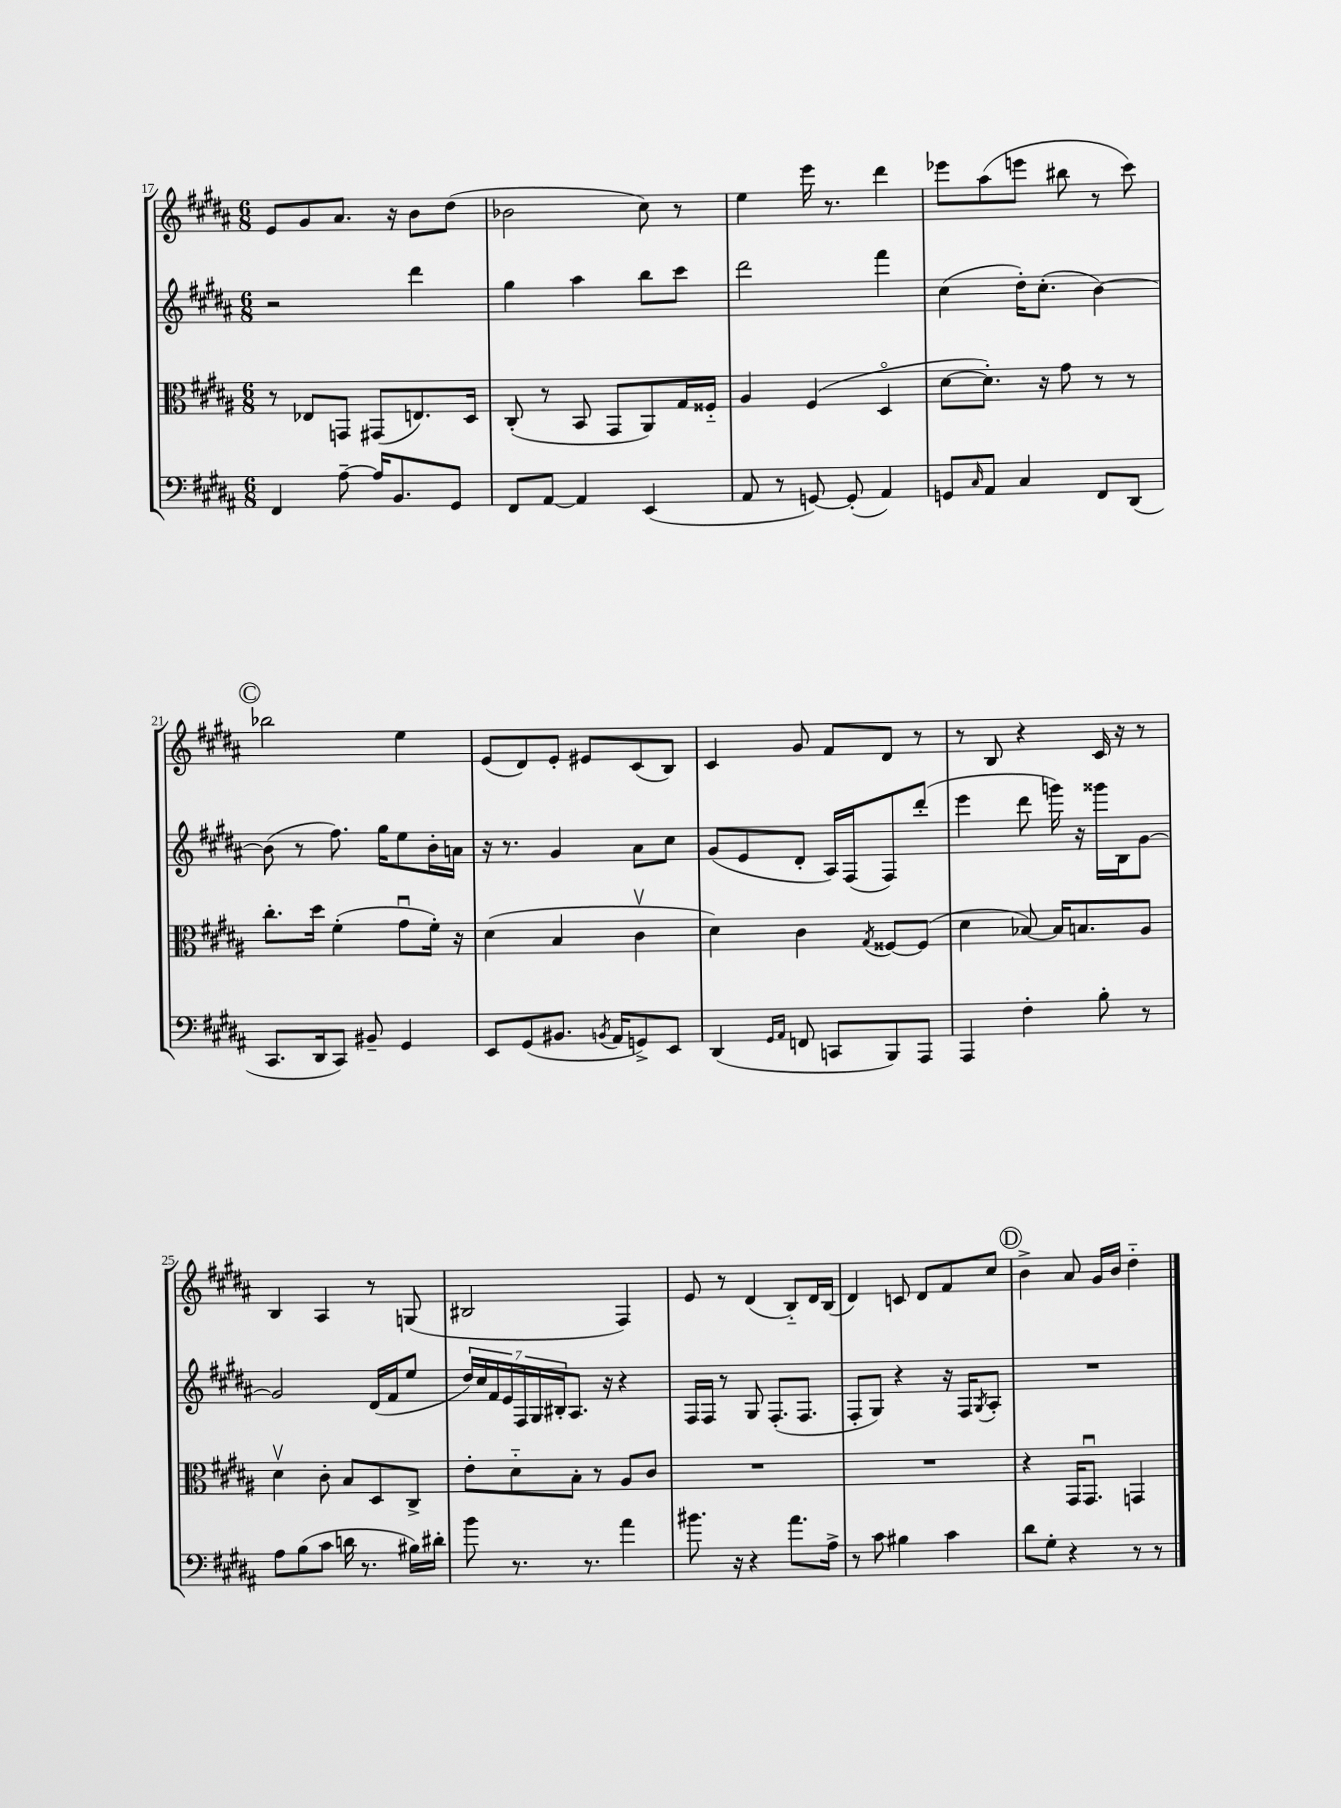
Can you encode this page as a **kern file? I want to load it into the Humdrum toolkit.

**kern	**kern	**kern	**kern
*part4	*part3	*part2	*part1
*staff4	*staff3	*staff2	*staff1
*clefF4	*clefC3	*clefG2	*clefG2
*k[f#c#g#d#a#]	*k[f#c#g#d#a#]	*k[f#c#g#d#a#]	*k[f#c#g#d#a#]
*M6/8	*M6/8	*M6/8	*M6/8
=17	=17	=17	=17
4FF#/	8r	2r	8e/L
.	8E-X/L	.	8g#/
[8A#~\	8GGn/J	.	8.a#/J
16A#/KL]	(8GG#X/L	.	.
8.BB/	.	.	16r
.	8.En/)	4ddd#\	8b\L
8GG#/J	.	.	(8dd#\J
.	16D#/Jk	.	.
=18	=18	=18	=18
8FF#/L	(8C#'/	4gg#\	2b-X\
[8AA#/J	8r	.	.
4AA#/]	8BB/	4aa#\	.
.	8GG#/L	.	.
(4EE/	8AA#/)	8bb\L	8cc#\)
.	16G#/L	8ccc#\J	8r
.	16F##X/JJ	.	.
=19	=19	=19	=19
8AA#/	4A#/	2ddd#\	4ee\
8r	.	.	.
[8GGn/)	(4F#/	.	16eee\
.	.	.	8.r
(8GG'/]	.	.	.
4AA#/)	4D#/	4fff#\	4ddd#\
=20	=20	=20	=20
8GGn/L	[8d#\L	(4cc#\	8eee-X\L
16qqC#/	.	.	.
8AA#/J	8.d#'\J])	.	(8aa#\
4C#/	.	16dd#'\KL)	8eeen\J
.	16r	(8.cc#'\J	.
.	8g#\	.	8bb#X\
8FF#/L	8r	[4b\)	8r
(8DD#/J	8r	.	8ccc#\)
!!LO:LB:g=z
!!LO:REH:place=s1:t=C
=21	=21	=21	=21
8.CC#/L	8.cc#'\L	(8b\]	2bb-X\
.	.	8r	.
16DD#/k	16dd#\Jk	.	.
8CC#/J)	(4f#'\	8.ff#\)	.
8BB#X~/	.	.	.
.	.	16gg#\KL	.
4GG#/	8g#u\L	8ee\	4ee\
.	16f#'\Jk)	16b'\L	.
.	16r	16an\JJ	.
=22	=22	=22	=22
8EE/L	(4d#\	16r	(8e/L
.	.	8.r	.
(8GG#/	.	.	8d#/)
8.BB#X/J	4B/	4g#/	8e'/J
.	.	.	8e#X/L
8qBBn/	.	.	.
16AA#/KL	.	.	.
8GGn^/)	4c#v\	8a#\L	(8c#/
8EE/J	.	8cc#\J	8B/J)
=23	=23	=23	=23
(4DD#/	4d#\)	(8g#/L	4c#/
.	.	8e/	.
16qqGG#/LL	.	.	.
16qqAA#/JJ	.	.	.
8FFn/	4c#\	8d#'/J	8g#/
8CCn/L	.	16A#/LL)	8f#/L
.	.	(16F#/J	.
.	8qG#/	.	.
8BBB/)	[8F##X/L	8F#/)	8d#/J
8AAA#/J	(8F##/J]	(8ddd#'/J	8r
=24	=24	=24	=24
4AAA#/	4d#\	4eee\	8r
.	.	.	8B/
4F#'\	[8B-X/)	8ddd#\	4r
.	16B-/KL]	16gggn\)	.
.	8.Bn/	16r	.
8B'\	.	16ggg##X\LL	16c#/
.	.	16B\J	16r
8r	8A#/J	[8g#\J	8r
!!LO:LB:g=z
=25	=25	=25	=25
8A#\L	4d#v\	2g#/]	4B/
(8B\	.	.	.
8c#\J	8c#'\	.	4A#/
16dn\	8B/L	.	.
8.r	.	.	.
.	8D#/	(16d#/LL	8r
.	.	16f#/J	.
16B#X\LL)	8C#^/J	8ee/J	(8Gn/
16d#X'\JJ	.	.	.
=26	=26	=26	=26
8b\	8e'\L	28dd#/LL)	2B#X/
.	.	28cc#/	.
.	.	28f#/	.
.	.	28e/	.
8.r	8d#\	.	.
.	.	28F#/	.
.	.	28G#/	.
.	.	28B#X'/J	.
.	8B'\J	8.A#/J	.
8.r	.	.	.
.	8r	.	.
.	.	16r	.
4a#\	8A#/L	4r	4F#/)
.	8c#/J	.	.
=27	=27	=27	=27
8.b#X\	2.r	16F#/LL	8e/
.	.	16F#/JJ	.
.	.	8r	8r
16r	.	.	.
4r	.	8G#/	(4d#/
.	.	(8.F#'/L	.
8.a#\L	.	.	8B/L)
.	.	8.F#/J	.
.	.	.	16d#/L
16A#^\Jk	.	.	(16B/JJ
=28	=28	=28	=28
8r	2.r	8F#'/L	4d#/)
8c#\	.	8G#/J)	.
4B#X\	.	4r	8cn/
.	.	.	8d#/L
4c#\	.	16r	8f#/
.	.	16F#/KL	.
.	.	8qG#/	.
.	.	8A#'/J	8cc#/J
!!LO:REH:place=s1:t=D
=29	=29	=29	=29
8d#\L	4r	2.r	4b^\
8G#'\J	.	.	.
4r	16GG#/KL	.	8a#/
.	8.GG#u/J	.	.
.	.	.	16g#/LL
.	.	.	16b/JJ
8r	4GGn/	.	4dd#\
8r	.	.	.
==	==	==	==
*-	*-	*-	*-
